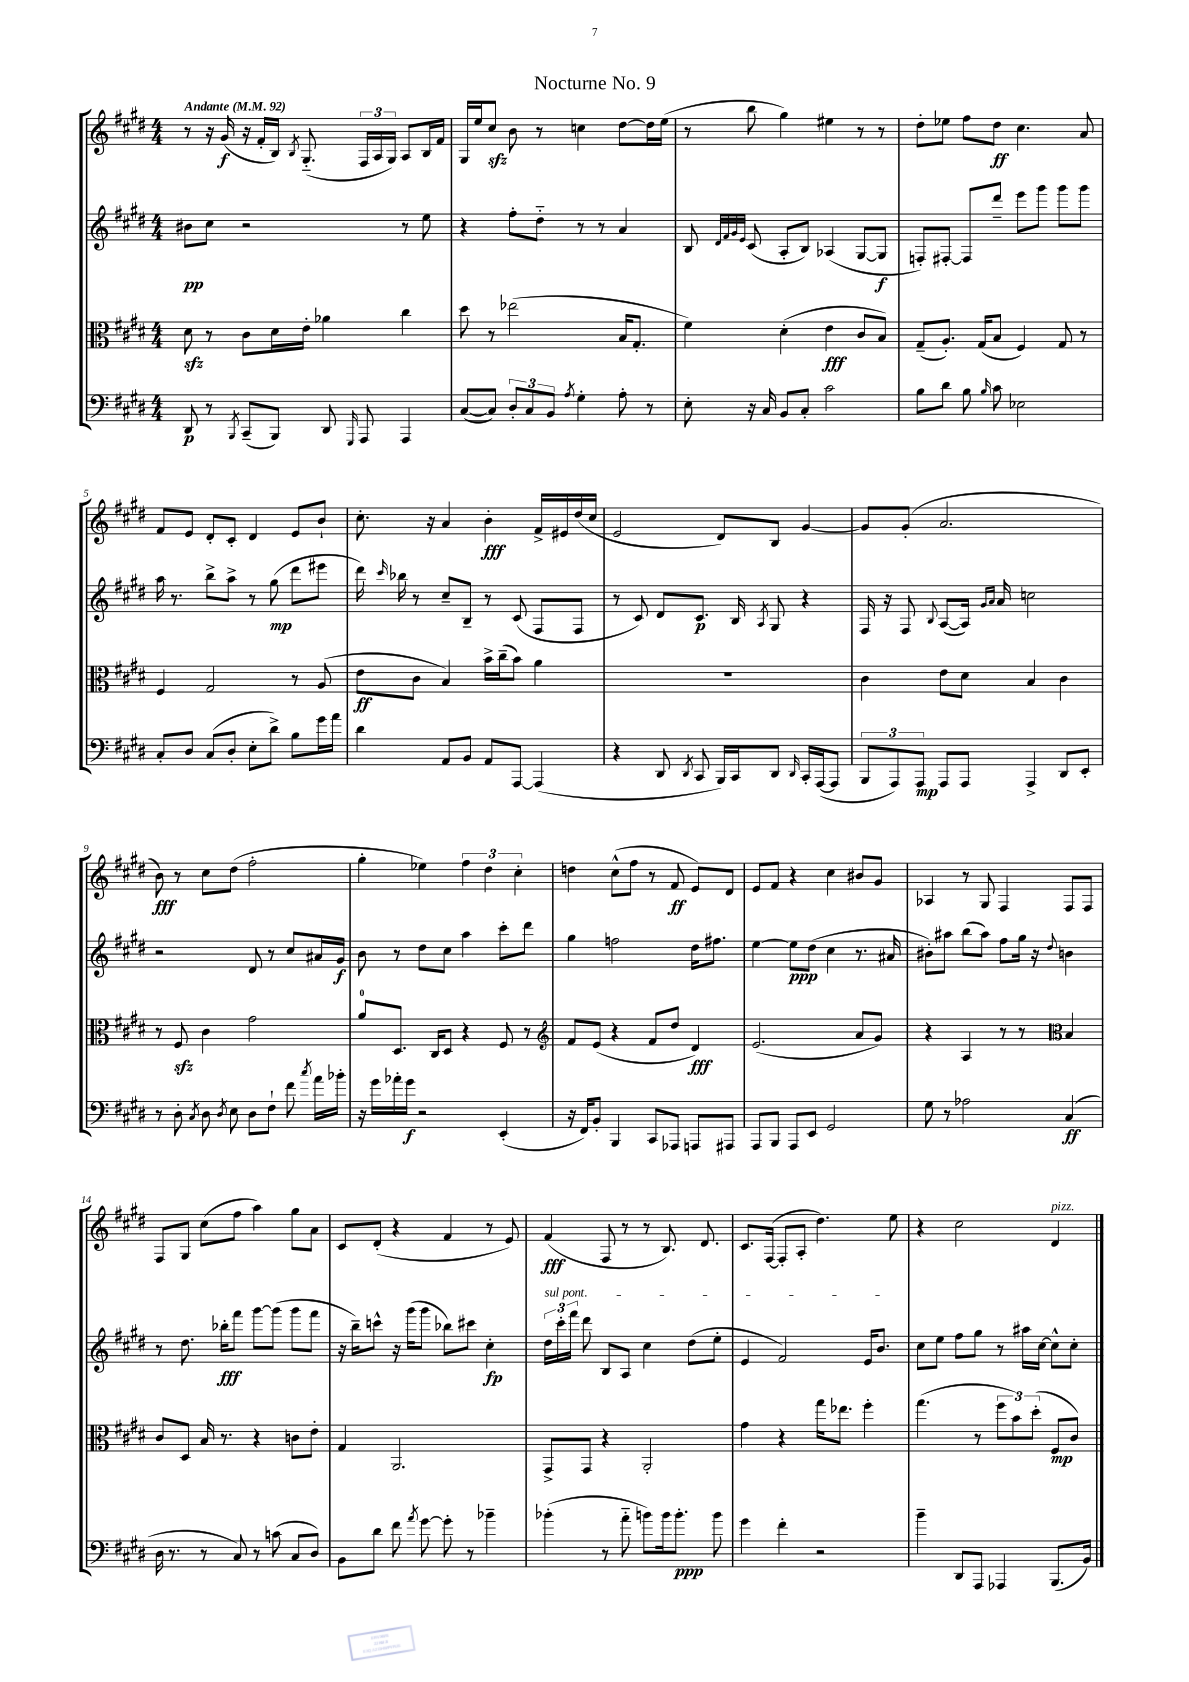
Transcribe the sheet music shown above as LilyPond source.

\header { title = "Nocturne No. 9" }
<<
\new StaffGroup <<
\new Staff = "s0" {
    \clef treble \key e \major \numericTimeSignature \time 4/4 \tempo "Andante" 4 = 92
    \autoBeamOff r8 r16 gis'16\f( r16 fis'16[-. b16]) \acciaccatura { b8 } gis8.-_( \tuplet 3/2 { fis16[ a16 gis16]) } a8[ b16 fis'16] |
    gis16[ e''16 cis''8]\sfz b'8 r8 c''4 dis''8[~ dis''16 e''16]( |
    r8 b''8 gis''4) eis''4 r8 r8 |
    dis''8[-. ees''8] fis''8[ dis''8]\ff cis''4. a'8 |
    fis'8[ e'8] dis'8[-. cis'8]-. dis'4 e'8[ b'8]-! |
    cis''8.-. r16 a'4 b'4-.\fff fis'16[-> eis'16 dis''16( cis''16] |
    e'2 dis'8[) b8] gis'4~ |
    gis'8[ gis'8]-.( a'2. |
    b'8\fff) r8 cis''8[ dis''8]( fis''2-. |
    gis''4-. ees''4) \tuplet 3/2 { fis''4 dis''4 cis''4-. } |
    d''4 cis''8[-^( fis''8] r8 fis'8\ff e'8[) dis'8] |
    e'8[ fis'8] r4 cis''4 bis'8[ gis'8] |
    aes4 r8 gis8 fis4 fis8[ fis8] |
    fis8[ gis8] cis''8[( fis''8] a''4) gis''8[ a'8] |
    cis'8[ dis'8]-.( r4 fis'4 r8 e'8) |
    fis'4\fff( fis8 r8 r8 b8.) dis'8. |
    cis'8.[ fis16]~( fis8[-. a8]-. dis''4.) e''8 |
    r4 cis''2 dis'4^\markup { \italic "pizz." } \bar "|." |
}
\new Staff = "s1" {
    \clef treble \key e \major \numericTimeSignature \time 4/4
    \autoBeamOff bis'8[\pp cis''8] r2 r8 e''8 |
    r4 fis''8[-. dis''8]-_ r8 r8 a'4 |
    b8 \grace { dis'32[ fis'32 gis'32 e'32] } cis'8( a8[-. b8]) aes4( gis8[~ gis8]\f |
    f8[-.) fis8]~-. fis8[ dis'''8]-- e'''8[ gis'''8] gis'''8[ gis'''8] |
    a''16 r8. b''8[-> a''8]-> r8 gis''8\mp( dis'''8[ eis'''8] |
    dis'''16) \grace { cis'''16 } bes''16 r8 cis''8[-- b8]-- r8 cis'8( fis8[ fis8] |
    r8 cis'8) dis'8[ cis'8.]\p b16 \acciaccatura { a8 } gis8 r4 |
    fis16 r16 fis8 \appoggiatura { b8 } a8[~( a16]) \grace { gis'16[ a'16] } a'16 c''2 |
    r2 dis'8 r8 cis''8[ ais'16 gis'16]\f |
    b'8 r8 dis''8[ cis''8] a''4 cis'''8[-. dis'''8] |
    gis''4 f''2 dis''16[ fis''8.] |
    e''4~ e''8[\ppp dis''8]( cis''4 r8. ais'16 |
    bis'8[-.) ais''8] b''8[( ais''8]) fis''8[ gis''16] r16 \appoggiatura { dis''8 } b'4 |
    r8 dis''8. bes''16[-.\fff fis'''8] gis'''8[~ gis'''8]( gis'''8[ fis'''8] |
    r16 b''16[--) c'''8]-^ r16 gis'''16[( gis'''8] bes''8[) cis'''8] cis''4-.\fp |
    \tuplet 3/2 { \once \override TextSpanner.bound-details.left.text = \markup { \italic "sul pont." } dis''16[\startTextSpan cis'''16-. fis'''16] } dis'''8 b8[ a8] cis''4 dis''8[( e''8]-. |
    e'4 fis'2) e'16[ b'8.]\stopTextSpan |
    cis''8[ e''8] fis''8[ gis''8] r8 ais''16[ cis''16]~ cis''8[-^ cis''8]-. \bar "|." |
}
\new Staff = "s2" {
    \clef alto \key e \major \numericTimeSignature \time 4/4
    \autoBeamOff dis'8\sfz r8 cis'8[ dis'16 e'16]-. aes'4 cis''4 |
    dis''8 r8 ees''2( b16[ gis8.]-. |
    fis'4) dis'4-.( e'4\fff cis'8[ b8]) |
    gis8[--( a8.]-.) gis16[( b8] fis4) gis8 r8 |
    fis4 gis2 r8 a8( |
    e'8[\ff cis'8] b4) b'16[-> cis''16--( b'8]) a'4 |
    R1 |
    cis'4 e'8[ dis'8] b4 cis'4 |
    r8 fis8\sfz cis'4 gis'2 |
    a'8[-0 dis8.] cis16[ dis8] r4 fis8 r8 |
    \clef treble fis'8[ e'8]( r4 fis'8[ dis''8] dis'4\fff) |
    e'2.( a'8[ gis'8]) |
    r4 a4 r8 r8 \clef alto b4 |
    cis'8[ dis8] b16 r8. r4 c'8[ e'8]-. |
    gis4 a,2. |
    gis,8[-> gis,8] r4 a,2-. |
    gis'4 r4 gis''16[ ees''8.] fis''4-. |
    gis''4.( r8 \tuplet 3/2 { fis''8[ b'8) dis''8]-.( } fis8[\mp cis'8]) \bar "|." |
}
\new Staff = "s3" {
    \clef bass \key e \major \numericTimeSignature \time 4/4
    \autoBeamOff dis,8\p r8 \acciaccatura { b,,8 } cis,8[--( b,,8]) dis,8 \grace { gis,,16 } a,,8 a,,4 |
    cis8[~( cis8]) \tuplet 3/2 { dis8[-. cis8 b,8] } \acciaccatura { a8 } gis4-. a8-. r8 |
    e8-. r16 cis16 b,8[ cis8]-. cis'2 |
    b8[ dis'8] b8 \grace { b16 } cis'8 ees2 |
    cis8[-. dis8] cis8[( dis8]-. e8[-. dis'8]->) b8[ gis'16 a'16] |
    dis'4 a,8[ b,8] a,8[ a,,8]~ a,,4( |
    r4 dis,8 \acciaccatura { dis,8 } cis,8 b,,16[) cis,16 dis,8] \grace { dis,16 } cis,16[-. a,,16~( a,,8] |
    \tuplet 3/2 { b,,8[ a,,8) a,,8]\mp } a,,8[ a,,8] a,,4-> dis,8[ e,8]-. |
    r8 dis8-. \acciaccatura { cis8 } dis8 \acciaccatura { dis8 } e8 dis8[ fis8]-! fis'8 \acciaccatura { cis''8 } a'16[ bes'16]-. |
    r16 gis'16[ aes'16-. gis'16]\f r2 e,4-.( |
    r16 fis,16[) b,8]-. b,,4 cis,8[ aes,,8] a,,8[ ais,,8] |
    a,,8[ b,,8] a,,8[ e,8] gis,2 |
    gis8 r8 aes2 cis4\ff( |
    dis16 r8. r8 cis8) r8 c'8( cis8[ dis8]) |
    b,8[ dis'8] fis'8 \acciaccatura { a'8 } gis'8~ gis'8-. r8 bes'4-- |
    bes'4-.( r8 a'8-_ b'8[) b'16 b'8.]-.\ppp b'8 |
    gis'4 fis'4-. r2 |
    b'4-- dis,8[ a,,8] aes,,4 b,,8.[( b,16]) \bar "|." |
}
>>
>>
